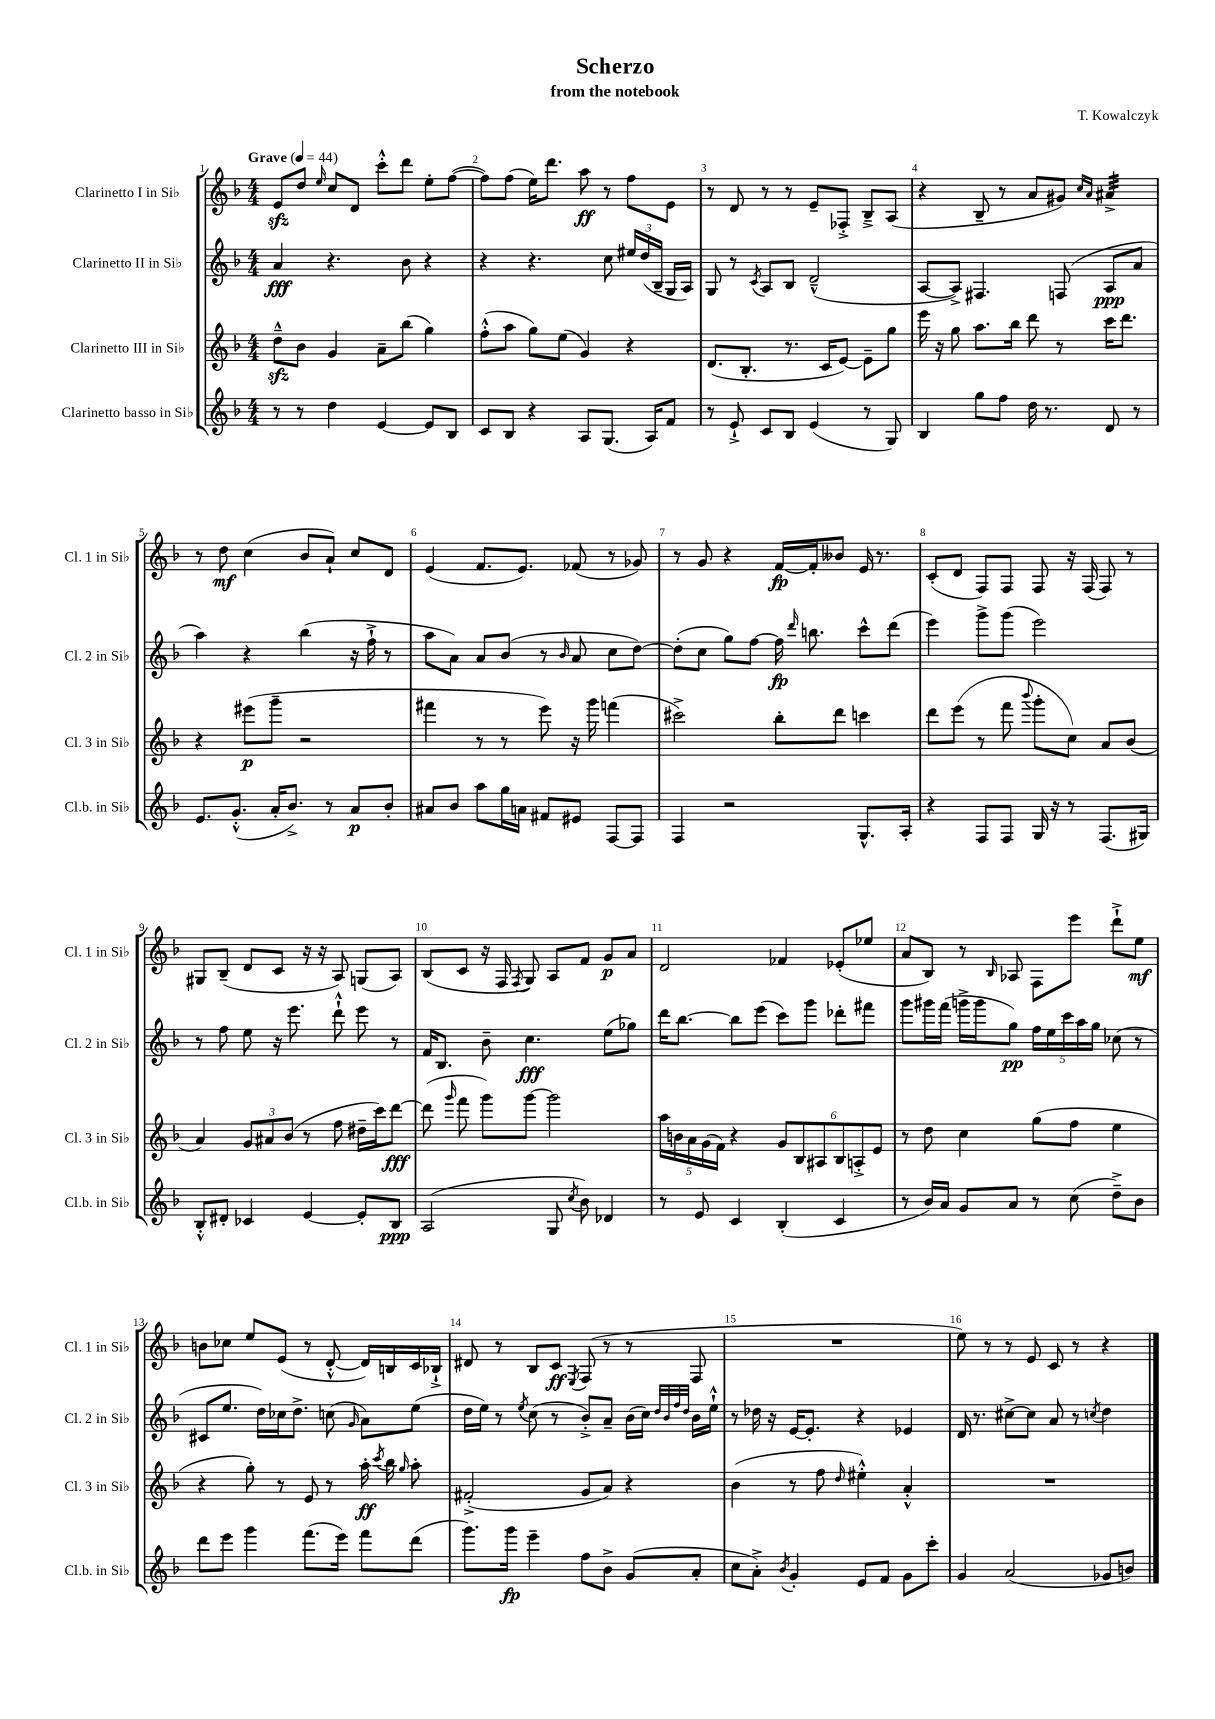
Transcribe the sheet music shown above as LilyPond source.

\header { title = "Scherzo" composer = "T. Kowalczyk" subtitle = "from the notebook" }
<<
\new StaffGroup <<
\new Staff = "s0" \with { instrumentName = "Clarinetto I in Sib" shortInstrumentName = "Cl. 1 in Sib" } {
    \clef treble \key f \major \numericTimeSignature \time 4/4 \tempo "Grave" 4 = 44
    \autoBeamOff e'8[\sfz d''8] \grace { e''16 } c''8[ d'8] c'''8[-.-^ d'''8] e''8[-. f''8]~( |
    f''8[) f''8]( e''16[) d'''8.] a''8\ff r8 f''8[ e'8] |
    r8 d'8 r8 r8 e'8[-- fes8]-.-> bes8[---> a8]( |
    r4 bes8-- r8 a'8[ gis'8]) \grace { c''16[ a'16] } ais'4:32-> |
    r8 d''8\mf c''4( bes'8[ a'8]-!) c''8[ d'8] |
    e'4( f'8.[ e'8.]) fes'8( r8 ges'8) |
    r8 g'8 r4 f'16[~\fp f'16-. beses'8] e'16 r8. |
    c'8[-.( d'8] f8[) f8] f8 r16 f16( f8) r8 |
    gis8[ bes8]--( d'8[ c'8] r16 r16 a8) g8[( a8]) |
    bes8[( c'8] r16 f16 \acciaccatura { f8 } g8) a8[ f'8] g'8[\p a'8] |
    d'2 fes'4 ees'8[-.( ees''8] |
    a'8[ bes8]) r8 \grace { bes16 } aes8 f8[ e'''8] d'''8[-!-> e''8]\mf |
    b'8[ ces''8] e''8[ e'8]( r8 d'8~-.-^ d'16[) b16 c'16 bes16]-!-> |
    dis'8 r8 bes8[ c'8]\ff \acciaccatura { e8 } f8( r8 r8 f8 |
    R1 |
    e''8) r8 r8 e'8 c'8 r8 r4 \bar "|." |
}
\new Staff = "s1" \with { instrumentName = "Clarinetto II in Sib" shortInstrumentName = "Cl. 2 in Sib" } {
    \clef treble \key f \major \numericTimeSignature \time 4/4
    \autoBeamOff a'4\fff r4. bes'8 r4 |
    r4 r4. c''8 \tuplet 3/2 { eis''16[ d''16( bes16]-- } g16[ a16]) |
    g8 r8 \acciaccatura { c'8 } a8[ bes8] d'2---^( |
    a8[~ a8]->) fis4. f8( a8[\ppp a'8] |
    a''4) r4 bes''4( r16 f''16-!-> r8 |
    a''8[ a'8]) a'8[ bes'8]( r8 \grace { bes'16 } a'8 c''8[ d''8]~) |
    d''8[-.( c''8] g''8[) f''8]~ f''16\fp \grace { d'''16 } b''8. c'''8[-^ d'''8]( |
    e'''4) g'''8[-> g'''8]( e'''2) |
    r8 f''8 e''8 r16 e'''8. d'''8-!-^ e'''8 r8 |
    f'16[ bes8.] bes'8-- c''4.\fff e''8[( ges''8]) |
    d'''16[ bes''8.]~ bes''8[ e'''8]( c'''8[) g'''8] des'''8[-. fis'''8] |
    g'''8[ gis'''16 f'''16]( g'''16[-> g'''16 g''8]\pp) \tuplet 5/4 { f''16[ e''16 c'''16 a''16 g''16] } ces''8( r8 |
    cis'8[ e''8.] d''16[) ces''16 d''8.]-> c''8( \grace { g'16 } a'8[) e''8]( |
    d''16[ e''16]) r8 \acciaccatura { e''8 } c''8( r8 bes'8[-.->) a'8]-- bes'16[( c''16]) \grace { d''32[ bes'32 f''32 d''32] } bes'16[ e''16]-!-^ |
    r8 des''16 r16 e'16[~ e'8.]-. r4 ees'4 |
    d'16 r8. cis''8[~-> cis''8] a'8 r8 \acciaccatura { c''8 } d''4 \bar "|." |
}
\new Staff = "s2" \with { instrumentName = "Clarinetto III in Sib" shortInstrumentName = "Cl. 3 in Sib" } {
    \clef treble \key f \major \numericTimeSignature \time 4/4
    \autoBeamOff d''8[---^\sfz bes'8] g'4 a'8[-- bes''8]( g''4) |
    f''8[-.-^( a''8] g''8[) e''8]( g'4) r4 |
    d'8.[( bes8.]-. r8. c'16[ e'8]~) e'8[-- g''8] |
    e'''16 r16 g''8 a''8.[ bes''16] d'''8 r8 c'''16[ d'''8.] |
    r4 eis'''8[\p( g'''8]-- r2 |
    fis'''4 r8 r8 e'''8) r16 g'''16 f'''4( |
    cis'''2->) bes''8[-. d'''8] c'''4 |
    d'''8[ e'''8]( r8 f'''8 \appoggiatura { bes'''8 } g'''8[-. c''8]) a'8[ bes'8]( |
    a'4) \tuplet 3/2 { g'8[ ais'8 bes'8]( } r8 f''8 dis''16[-- c'''16) d'''8]~\fff |
    d'''8( \grace { g'''16 } f'''8 g'''8[) g'''8]~ g'''2 |
    \tuplet 5/4 { a''16[ b'16 a'16 g'16( f'16]) } r4 \tuplet 6/4 { g'8[ bes8 ais8 bes8 a8-.-> e'8] } |
    r8 d''8 c''4 g''8[( f''8] e''4 |
    r4 g''8-.) r8 e'8 r8 a''16-.\ff \acciaccatura { c'''8 } bes''16 \grace { g''16 } a''8-. |
    fis'2-.->( g'8[ a'8]) r4 |
    bes'4( r8 f''8 \grace { d''16 } eis''4-.-^) a'4-.-^ |
    R1 \bar "|." |
}
\new Staff = "s3" \with { instrumentName = "Clarinetto basso in Sib" shortInstrumentName = "Cl.b. in Sib" } {
    \clef treble \key f \major \numericTimeSignature \time 4/4
    \autoBeamOff r8 r8 d''4 e'4~ e'8[ bes8] |
    c'8[ bes8] r4 a8[ g8.]( a16[) f'8] |
    r8 e'8-!-> c'8[ bes8] e'4( r8 g8) |
    bes4 g''8[ f''8] d''16 r8. d'8 r8 |
    e'8.[ g'8.]-.-^( a'16[-. bes'8.]->) r8 a'8[\p bes'8]-. |
    ais'8[ bes'8] a''8[ g''16 a'16] fis'8[ eis'8] f8[~ f8] |
    f4 r2 g8.[-^ a16]-. |
    r4 f8[ f8] g16 r16 r8 f8.[( gis16]) |
    bes8[-.-^ dis'8]-. ces'4 e'4~ e'8[-. bes8]\ppp |
    a2( g8 \acciaccatura { c''8 } bes'8) des'4 |
    r8 e'8 c'4 bes4-.( c'4 |
    r8 bes'16[) a'16] g'8[ a'8] r8 c''8( d''8[--->) bes'8] |
    d'''8[ e'''8] g'''4 f'''8.[( e'''16]) f'''8[ d'''8]( |
    g'''8.[) g'''16]\fp e'''4-- f''8[ bes'8]-> g'8[( a'8]-. |
    c''8[ a'8]-.->) \acciaccatura { bes'8 } g'4-. e'8[ f'8] g'8[ c'''8]-. |
    g'4 a'2( ges'8[ b'8]) \bar "|." |
}
>>
>>
\layout { \context { \Score \override BarNumber.break-visibility = ##(#f #t #t) barNumberVisibility = #all-bar-numbers-visible } }
